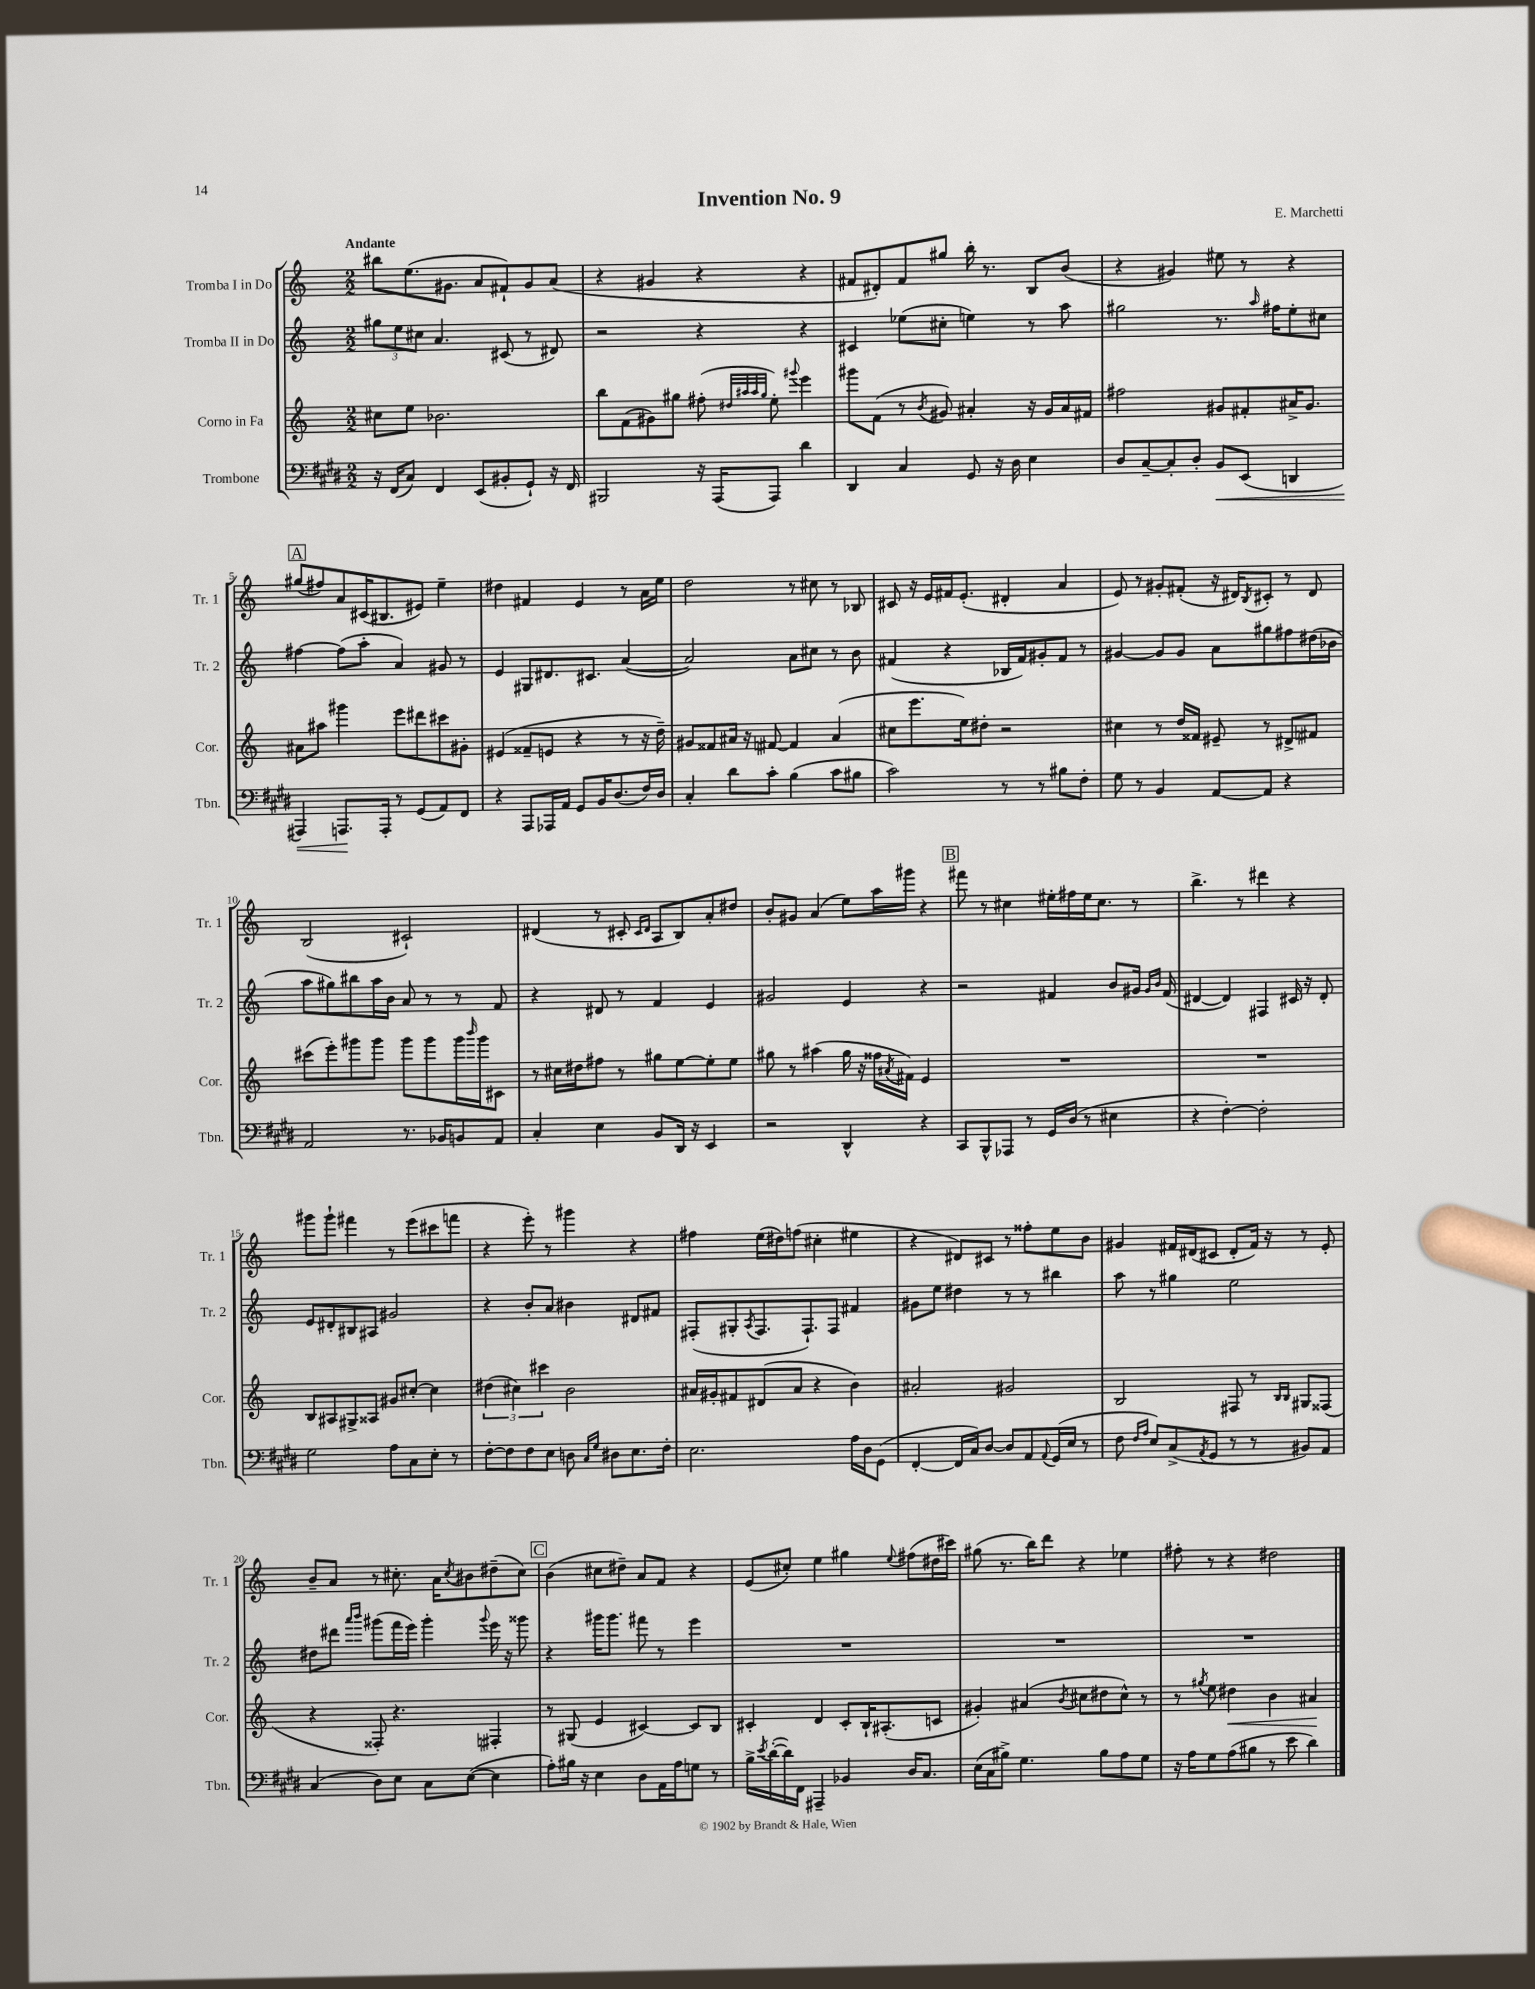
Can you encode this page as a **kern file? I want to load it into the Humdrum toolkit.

**kern	**dynam	**kern	**dynam	**kern	**kern
*part4	*part4	*part3	*part3	*part2	*part1
*staff4	*staff4	*staff3	*staff3	*staff2	*staff1
*I"Trombone	*	*I"Corno in Fa	*	*I"Tromba II in Do	*I"Tromba I in Do
*I'Tbn.	*	*I'Cor.	*	*I'Tr. 2	*I'Tr. 1
*clefF4	*	*clefG2	*	*clefG2	*clefG2
*k[f#c#g#d#]	*	*k[]	*	*k[]	*k[]
*M2/2	*	*M2/2	*	*M2/2	*M2/2
=1	=1	=1	=1	=1	=1
!	!	!	!	!	!LO:TX:a:B:t=Andante
16r	.	8cc#X\L	.	12gg#X\L	8bb#X\L
(16FF#/KL	.	.	.	.	.
.	.	.	.	12ee\	.
8C#/J)	.	8ee\J	.	.	(8.ee\
.	.	.	.	12cc#X\J	.
4FF#/	.	2.b-X\	.	4.a/	.
.	.	.	.	.	8.g#X\J
(8EE/L	.	.	.	.	8a/L
8BB#X'/	.	.	.	(8c#X/	8f#X`/)
8GG#`/J)	.	.	.	8r	8g#/
16r	.	.	.	8d#X/)	(8a/J
16FF#/	.	.	.	.	.
=2	=2	=2	=2	=2	=2
2BBB#X/	.	8bb\L	.	2r	4r
.	.	(8f\	.	.	.
.	.	8g#X\)	.	.	4g#X/
.	.	8gg#X\J	.	.	.
16r	.	(8ff#X'\	.	4r	4r
(16AAA/KL	.	.	.	.	.
.	.	32qqdd#X/LLL	.	.	.
.	.	32qqaa#X/	.	.	.
.	.	32qqaa#/	.	.	.
.	.	32qqgg#/JJJ	.	.	.
8AAA/J)	.	8ee'\)	.	.	.
.	.	8qqggg#X/	.	.	.
4d#\	.	4eee\	.	4r	4r
=3	=3	=3	=3	=3	=3
4DD#/	.	8ggg#X\L	.	4c#X/	8f#X/L
.	.	(8f\J	.	.	8d#X'/)
4C#/	.	8r	.	(8ee-X\L	8f#/
.	.	8qb/	.	.	.
.	.	8g#X/)	.	8cc#X'\J	8gg#X/J
8GG#/	.	4a#X'/	.	4een\)	16bb'\
.	.	.	.	.	8.r
16r	.	.	.	.	.
16D#\	.	.	.	.	.
4E\	.	16r	.	8r	8B/L
.	.	16g#/LL	.	.	.
.	.	16a#/	.	8aa\	(8b/J
.	.	16f#X/JJ	.	.	.
=4	=4	=4	=4	=4	=4
8D#/L	.	2ff#X\	.	2gg#X\	4r
[8C#~/	.	.	.	.	.
8C#'/]	.	.	.	.	4g#X/)
8D#'/J	.	.	.	.	.
!	!LO:HP:b	!	!	!	!
8BB/L	<	8g#X/L	.	8.r	8ee#X\
(8EE/J	.	8f#X'/	.	.	8r
.	.	.	.	16qqaa/	.
.	.	.	.	16ff#X\KL	.
4DDn/	.	16a#X^/K	.	8ee'\	4r
.	.	8.g#/J	.	.	.
.	.	.	.	8cc#X\J	.
!!LO:LB:g=z
!!LO:REH:place=s1:t=A
=5	=5	=5	=5	=5	=5
4AAA#X/)	.	8a#X\L	.	[4ff#X\	(8gg#X/L
.	.	8aa#X\J	.	.	8ff#X/)
8.AAAn/L	.	4ggg#X\	.	(8ff#\L]	8a/
.	.	.	.	8aa'\J	(16c#X/K
16AAA'/Jk	[	.	.	.	8.B#X/
8r	.	8eee\L	.	4a/)	.
(8GG#/L	.	8ddd#X\	.	.	8e#X/J)
8AA/)	.	8ccc#X\	.	8g#X/	4ee~\
8FF#/J	.	8g#X'\J	.	8r	.
=6	=6	=6	=6	=6	=6
4r	.	(4e#X/	.	4e/	4dd#X\
8AAA/L	.	8f##X~/L	.	8G#X/L	4f#X/
16AAA-X/L	.	8en/J	.	8.d#X/	.
16AA/JJ	.	.	.	.	.
8GG#/L	.	4r	.	.	4e/
.	.	.	.	8.c#X/J	.
16BB/K	.	.	.	.	.
(8.D#/	.	.	.	.	.
.	.	8r	.	([4a/	8r
16F#/L)	.	16r	.	.	16a\LL
16D#/JJ	.	16dd~\)	.	.	16ee\JJ
=7	=7	=7	=7	=7	=7
4C#'/	.	8g#X/L	.	2a/])	2dd\
.	.	8f##X/	.	.	.
8d#\L	.	16a#X/Jk	.	.	.
.	.	16r	.	.	.
8c#'\J	.	[8f#X/	.	.	.
(4B\	.	4f#/]	.	8a\L	8r
.	.	.	.	8cc#X\J	8cc#X\
8c#\L	.	(4a#/	.	8r	8r
8B#X\J	.	.	.	8b\	8B-X/
=8	=8	=8	=8	=8	=8
2c#\)	.	8cc#X\L	.	(4f#X/	8c#X/
.	.	8.eee\	.	.	16r
.	.	.	.	.	16e/LL
.	.	.	.	4r	16f#X/J
.	.	16ee\k)	.	.	(8.e'/J
.	.	8dd#X'\J	.	.	.
8r	.	2r	.	16B-X/LL	4d#X'/
.	.	.	.	16f#/J)	.
8r	.	.	.	8g#X'/	.
8B#X\L	.	.	.	8f#/J	4a/
8F#'\J	.	.	.	8r	.
=9	=9	=9	=9	=9	=9
8G#\	.	4cc#X\	.	[4g#X/	8e/)
8r	.	.	.	.	8r
4BB/	.	8r	.	8g#/L]	8g#X'/L
.	.	16dd/LL	.	8g#/J	(8f#X'/J
.	.	16f##X/JJ	.	.	.
[8AA/L	.	8e#X~/	.	8a\L	16r
.	.	.	.	.	16d#X/KL)
.	.	.	.	.	8qB/
8AA/J]	.	8r	.	8gg#X\	8c#X'/J
4r	.	8d#X^/L	.	8ff#X\	8r
.	.	8f#X/J	.	(16dd#X\L	8d#/
.	.	.	.	16b-X\JJ	.
!!LO:LB:g=z
=10	=10	=10	=10	=10	=10
2AA/	.	(8ccc#X\L	.	8aa\L	(2B/
.	.	8eee'\)	.	8gg#X\)	.
.	.	8ggg#X\	.	8bb#X\	.
.	.	8ggg#\J	.	16aa\L	.
.	.	.	.	16b\JJ	.
8.r	.	8ggg#\L	.	8a/	2c#X`/)
.	.	8ggg#\	.	8r	.
16BB-X/KL	.	.	.	.	.
8BBn/	.	16ggg#\L	.	8r	.
.	.	16qqbbb/	.	.	.
.	.	16ggg#\J	.	.	.
8AA/J	.	8c#X\J	.	8f/	.
=11	=11	=11	=11	=11	=11
4C#'/	.	8r	.	4r	(4d#X/
.	.	16cc#X\LL	.	.	.
.	.	16dd#X\J	.	.	.
4E\	.	8ff#X\J	.	8d#X/	8r
.	.	8r	.	8r	8c#X'/
.	.	.	.	.	16qqc#/LL
.	.	.	.	.	16qqd#/JJ
8BB/L	.	8gg#X\L	.	4f/	8A/L
16DD#/Jk	.	[8ee\	.	.	8B/)
16r	.	.	.	.	.
4EE/	.	8ee'\]	.	4e/	8a'/
.	.	8ee\J	.	.	8dd#X/J
=12	=12	=12	=12	=12	=12
2r	.	8gg#X\	.	2g#X/	8b'/L
.	.	8r	.	.	8g#X/J
.	.	(4aa#X\	.	.	(4a/
4DD#^^/	.	16gg#\	.	4e/	8ee\L)
.	.	16r	.	.	.
.	.	16ff##X\LL	.	.	16aa\L
.	.	8qa#X/	.	.	.
.	.	16f#X\JJ)	.	.	16ggg#X\JJ
4r	.	4e/	.	4r	4r
!!LO:REH:place=s1:t=B
=13	=13	=13	=13	=13	=13
8CC#/L	.	1r	.	2r	8fff#X\
8BBB^^/	.	.	.	.	8r
8AAA-X/J	.	.	.	.	4cc#X\
8r	.	.	.	.	.
16GG#/LL	.	.	.	4f#X/	16ee#X'\LL
(16D#/JJ	.	.	.	.	16ff#X\
8r	.	.	.	.	16ee#\J
.	.	.	.	.	8.cc#\J
4E#X\	.	.	.	8b/L	.
.	.	.	.	16g#X/Jk	8r
.	.	.	.	16qqg#/LL	.
.	.	.	.	16qqb/JJ	.
.	.	.	.	(16f#/	.
=14	=14	=14	=14	=14	=14
4r	.	1r	.	[4d#X/	4.bb^\
[4F#'\)	.	.	.	4d#/])	.
.	.	.	.	.	8r
2F#'\]	.	.	.	4F#X/	4ddd#X\
.	.	.	.	16c#X/	4r
.	.	.	.	16r	.
.	.	.	.	8d#'/	.
!!LO:LB:g=z
=15	=15	=15	=15	=15	=15
2G#\	.	8B/L	.	8e/L	8ggg#X\L
.	.	8A#X/	.	8d#X'/	8ggg#`\J
.	.	8G#X^/	.	8B#X/	4fff#X\
.	.	8A##X/J	.	8A#X/J	.
8A\L	.	8g#X/L	.	2g#X/	8r
8C#\	.	[8cc#X'/J	.	.	(8eee\L
8E'\J	.	4cc#\]	.	.	8ccc#X\
8r	.	.	.	.	8fffn\J
=16	=16	=16	=16	=16	=16
[8F#'\L	.	(6dd#X\	.	4r	4r
8F#\]	.	.	.	.	.
.	.	6cc#X\)	.	.	.
8F#\	.	.	.	8b'/L	8eee'\)
.	.	6ccc#X\	.	.	.
8E\J	.	.	.	8a/J	8r
8Dn\	.	2b\	.	4b#X\	4ggg#X\
16qqC#/LL	.	.	.	.	.
16qqG#/JJ	.	.	.	.	.
8D#X\L	.	.	.	.	.
8.E\	.	.	.	8d#X/L	4r
.	.	.	.	8f#X/J	.
16F#'\Jk	.	.	.	.	.
=17	=17	=17	=17	=17	=17
2.E\	.	16a#X/LL	.	(8F#X'/L	4ff#X\
.	.	16g#X'/J	.	.	.
.	.	8f#X/	.	8G#X'/	.
.	.	.	.	8qA/	.
.	.	(8d#X/	.	8.F#/	(16ee\LL
.	.	.	.	.	16dd#X\J)
.	.	8a#/J	.	.	(8ffn\J
.	.	.	.	8.F#`/)	.
.	.	4r	.	.	4cc#X'\
.	.	.	.	8F#/J	.
16A\LL	.	4b\)	.	4f#X/	4ee#X\
16D#\J	.	.	.	.	.
(8GG#\J	.	.	.	.	.
=18	=18	=18	=18	=18	=18
[4FF#'/	.	2a#X'/	.	8g#X\L	4r
.	.	.	.	8ee\J	.
16FF#/LL]	.	.	.	4dd#X\	8d#X/L)
16C#/J)	.	.	.	.	.
[8D#/J	.	.	.	.	8c#X/J
8D#/L]	.	2g#X/	.	8r	8r
8AA/	.	.	.	8r	8ff##X'\L
8qqAA/	.	.	.	.	.
(16GG#/L	.	.	.	4bb#X\	8ee\
16E/JJ	.	.	.	.	.
8r	.	.	.	.	8b\J
=19	=19	=19	=19	=19	=19
8F#\	.	2B/	.	8aa\	4g#X/
16qqF#/LL	.	.	.	.	.
16qqA/JJ	.	.	.	.	.
8E/L)	.	.	.	8r	.
(8C#^/	.	.	.	4gg#X\	16f#X/LL
.	.	.	.	.	(16d#X/J
8qAA/	.	.	.	.	.
8GG#/J	.	.	.	.	8c#X/J
8r	.	8F#X/	.	2ee\	8d#'/L
8r	.	8r	.	.	16f#/Jk)
.	.	.	.	.	16r
.	.	16qqB/LL	.	.	.
.	.	16qqB/JJ	.	.	.
8BB#X/L)	.	8G#X/L	.	.	8r
8AA/J	.	(8F##X/J	.	.	8e'/
!!LO:LB:g=z
=20	=20	=20	=20	=20	=20
(4C#/	.	4r	.	8dd#X\L	8b~/L
.	.	.	.	8ddd#X\J	8a/J
.	.	.	.	16qqaaa/LL	.
.	.	.	.	16qqbbb/JJ	.
8D#\L)	.	8F##X'/)	.	(8ggg#X\L	8r
8E\J	.	4.r	.	16fff\L	8.cc#X'\
.	.	.	.	16eee\JJ)	.
8C#\L	.	.	.	4ggg#'\	.
.	.	.	.	.	16a\KL
.	.	.	.	.	8qcc#/
([8E\J	.	.	.	.	8b#X\
.	.	.	.	8qqggg#/	.
4E\]	.	4F#X'/	.	16eee\	(8dd#X~\
.	.	.	.	16r	.
.	.	.	.	8ggg##X\	8cc#\J)
!!LO:REH:place=s1:t=C
=21	=21	=21	=21	=21	=21
8A'\L)	.	8r	.	4r	(4b\
16B#X\Jk	.	(8G#X/	.	.	.
16r	.	.	.	.	.
4E\	.	4e/	.	16ggg#X\KL	8cc#X\L
.	.	.	.	8.ggg#\J	.
.	.	.	.	.	8dd#X~\J)
8D#\L	.	[4c#X/)	.	8fff#X\	8a/L
16AA\L	.	.	.	8r	8f/J
16A\J	.	.	.	.	.
8Gn\J	.	8c#/L]	.	4eee\	4r
8r	.	8B/J	.	.	.
=22	=22	=22	=22	=22	=22
16B^\LL	.	4c#X'/	.	1r	(8e/L
8qe/	.	.	.	.	.
([16d#'\	.	.	.	.	.
16d#\])	.	.	.	.	8cc#X'/J)
16FF#\JJ	.	.	.	.	.
4AAA#X~/	.	4d/	.	.	4ee\
4BB-X/	.	8c#'/L	.	.	4gg#X\
.	.	16B`/K	.	.	.
.	.	(8.A#X'/	.	.	.
.	.	.	.	.	8qqee/
16D#/KL	.	.	.	.	(8ff#X\L
8.C#/J	.	.	.	.	.
.	.	8cn/J	.	.	16dd#X\L
.	.	.	.	.	16ccc#X\JJ)
=23	=23	=23	=23	=23	=23
(16E\LL	.	4g#X'/)	.	1r	(8gg#X\
16C#\J	.	.	.	.	.
8B#X^\J)	.	.	.	.	8.r
4.G#\	.	(4a#X/	.	.	.
.	.	.	.	.	16bb\KL)
.	.	.	.	.	8ddd\J
.	.	8qb/	.	.	.
.	.	8cc#X\L	.	.	4r
8B#\L	.	8dd#X\	.	.	.
8A\	.	8cc#^^\J)	.	.	4ee-X\
8G#\J	.	8r	.	.	.
=24	=24	=24	=24	=24	=24
16r	.	8r	.	1r	8ff#X'\
16A\KL	.	.	.	.	.
.	.	8qgg#X/	.	.	.
8G#\	.	8ee\	.	.	8r
!	!	!	!LO:HP:b	!	!
(8A\	.	4dd#X\	<	.	4r
8B#X\J	.	.	.	.	.
8r	.	4b\	.	.	2dd#X\
8e\	.	.	.	.	.
4d#\)	.	4a#X/	.	.	.
.	.	.	[	.	.
==	==	==	==	==	==
*-	*-	*-	*-	*-	*-
